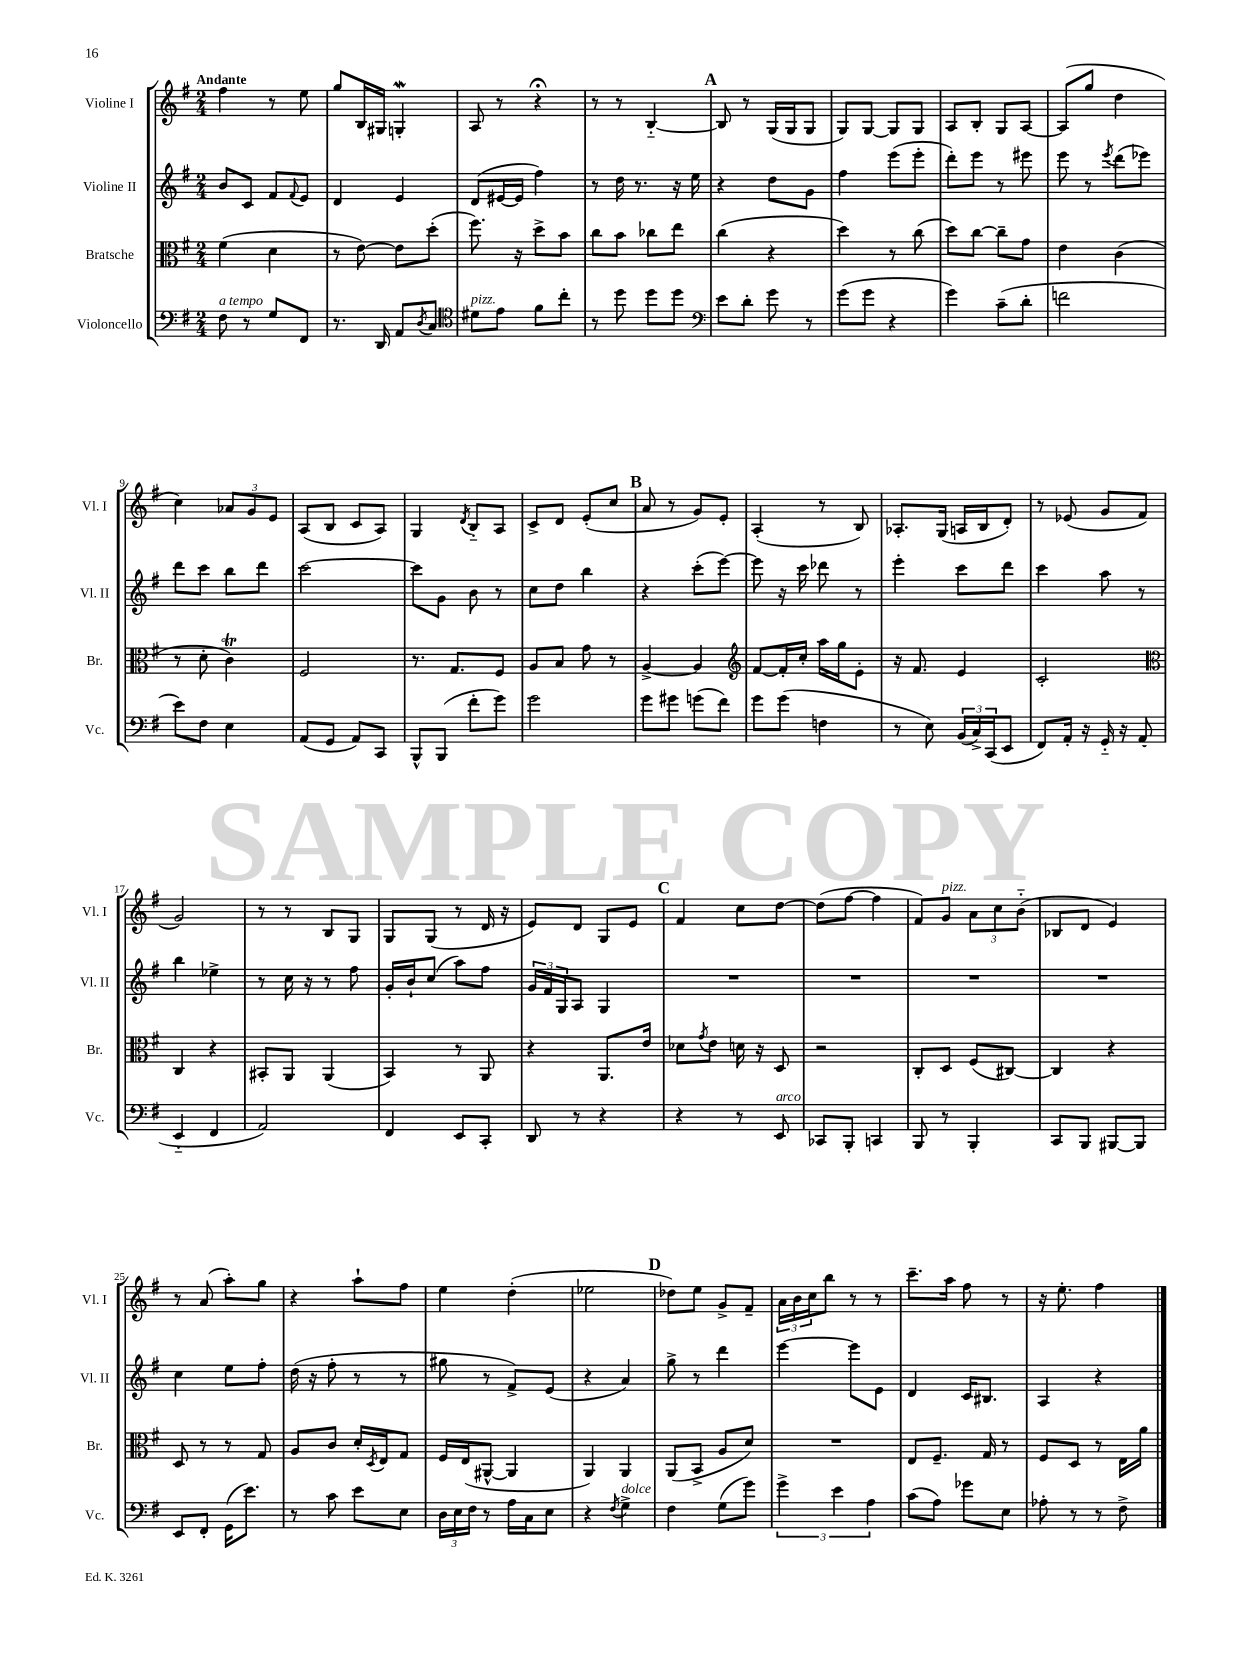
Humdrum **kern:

**kern	**kern	**kern	**kern
*staff4	*staff3	*staff2	*staff1
*clefF4	*clefC3	*clefG2	*clefG2
*k[f#]	*k[f#]	*k[f#]	*k[f#]
*M2/4	*M2/4	*M2/4	*M2/4
8F#	(4f#	8b	4ff#
8r	.	8c	.
8G	4d	8f#	8r
.	.	8qqf#	.
8FF#	.	8e	8ee
=	=	=	=
8.r	8r	4d	8gg
.	[8e)	.	16B
16DD	.	.	16G#
8AA	8e]	4e	4G'
8qD	.	.	.
8C	(8dd'	.	.
=	=	=	=
*clefC4	*	*	*
8d#	8.ff#)	(8d	8A
8e	.	[16e#	8r
.	16r	16e#]	.
8f#	8dd^	4ff#)	4r;
8cc'	8b	.	.
=	=	=	=
8r	8cc	8r	8r
8dd	8b	16dd	8r
.	.	8.r	.
8dd	8cc-	.	[4B'~
8dd	8ee	16r	.
.	.	16ee	.
=	=	=	=
*clefF4	*	*	*
8e	(4cc	4r	8B]
8d'	.	.	8r
8g	4r	8dd	(16G
.	.	.	16G
8r	.	8g	8G
=	=	=	=
(8g	4dd)	4ff#	8G)
8g	.	.	[8G
4r	8r	(8eee	8G]
.	(8cc	8eee'	8G
=	=	=	=
4g)	8dd)	8ddd')	8A
.	[8cc	8eee	8B'
(8c~	8cc~]	8r	8G
8d'	8g	8eee#	[8A
=	=	=	=
2f	4e	8eee	(8A]
.	.	8r	8gg
.	.	8qeee	.
.	(4c	(8ddd	4dd
.	.	8eee-)	.
=	=	=	=
8e)	8r	8ddd	4cc)
8F#	8d'	8ccc	.
4E	4c)	8bb	12a-
.	.	.	12g
.	.	8ddd	.
.	.	.	12e
=	=	=	=
(8AA	2F#	[2ccc	(8A
8GG	.	.	8B
8AA)	.	.	8c
8CC	.	.	8A)
=	=	=	=
8BBB^^	8.r	8ccc]	4G
(8BBB	.	8g	.
.	8.G	.	.
.	.	.	8qd
8f#'	.	8b	8B'~
8g)	8F#	8r	8A
=	=	=	=
2g	8A	8cc	8c^
.	8B	8dd	8d
.	8g	4bb	(8e'
.	8r	.	8cc
=	=	=	=
8g	[4A^	4r	8a
8g#	.	.	8r
(8g	4A]	(8ccc'	8g)
8f#)	.	[8eee)	8e'
=	=	=	=
*	*clefG2	*	*
8g	[8f#	8eee]	(4A'
(8g	16f#']	16r	.
.	16cc'	16ccc	.
4F	16aa	8ddd-	8r
.	16gg	.	.
.	8e'	8r	8B)
=	=	=	=
8r	16r	4eee'	8.A-'
.	8.f#	.	.
8E)	.	.	.
.	.	.	(16G
(24BB	4e	8ccc	16A
24C^)	.	.	.
.	.	.	16B
(24CC	.	.	.
8EE	.	8ddd	8d')
=	=	=	=
8FF#)	2c'	4ccc	8r
16AA'	.	.	(8e-
16r	.	.	.
16GG'~	.	8aa	8g
16r	.	.	.
(8AA	.	8r	8f#
=	=	=	=
*	*clefC3	*	*
4EE'~	4C	4bb	2g)
4FF#	4r	4ee-^	.
=	=	=	=
2AA)	8BB#'	8r	8r
.	8AA	16cc	8r
.	.	16r	.
.	(4AA	8r	8B
.	.	8ff#	8G
=	=	=	=
4FF#	4BB)	16g'	8G
.	.	16b`	.
.	.	(8cc	(8G
8EE	8r	8aa)	8r
8CC'	8AA	8ff#	16d
.	.	.	16r
=	=	=	=
8DD	4r	24g	8e)
.	.	24f#	.
.	.	24G	.
8r	.	8A	8d
4r	8.AA	4G	8G
.	.	.	8e
.	16e	.	.
=	=	=	=
4r	8d-	2r	4f#
.	8qg	.	.
.	8e	.	.
8r	16d	.	8cc
.	16r	.	.
8EE	8D	.	[8dd
=	=	=	=
8CC-	2r	2r	(8dd]
8BBB'	.	.	[8ff#
4CC	.	.	4ff#]
=	=	=	=
8BBB	8C'	2r	8f#)
8r	8D	.	8g
4BBB'	(8F#	.	12a
.	.	.	12cc
.	[8C#)	.	.
.	.	.	(12b'~
=	=	=	=
8CC	4C#]	2r	8B-
8BBB	.	.	8d
[8BBB#	4r	.	4e)
8BBB#]	.	.	.
=	=	=	=
8EE	8D	4cc	8r
8FF#'	8r	.	(8a
(16GG	8r	8ee	8aa')
8.e)	.	.	.
.	8G	8ff#'	8gg
=	=	=	=
8r	8A	(16dd	4r
.	.	16r	.
8c	8c	8ff#'	.
8e	16d'	8r	8aa`
.	8qD	.	.
.	16E	.	.
8E	8G	8r	8ff#
=	=	=	=
24D	16F#	8gg#	4ee
24E	.	.	.
.	(16E	.	.
24F#	.	.	.
8r	[8AA#^^	8r	.
16A	4AA#]	8f#^)	(4dd'
16C	.	.	.
8E	.	(8e	.
=	=	=	=
4r	4AA)	4r	2ee-
8qF#	.	.	.
4G^	4AA	4a)	.
=	=	=	=
4F#	(8AA	8gg^	8dd-)
.	8BB^	8r	8ee
(8G	8A	4ddd	8g^
8g)	8d)	.	8f#~
=	=	=	=
6g^	2r	[4eee	24a
.	.	.	24b
.	.	.	24cc
.	.	.	8bb
6e	.	.	.
.	.	8eee]	8r
6A	.	.	.
.	.	8e	8r
=	=	=	=
(8c	8E	4d	8.ccc~
8A)	8.F#~	.	.
.	.	.	16aa
8g-	.	16c	8ff#
.	16G	8.B#	.
8E	8r	.	8r
=	=	=	=
8A-'	8F#	4A	16r
.	.	.	8.ee'
8r	8D	.	.
8r	8r	4r	4ff#
8F#^	16E	.	.
.	16a	.	.
==	==	==	==
*-	*-	*-	*-
